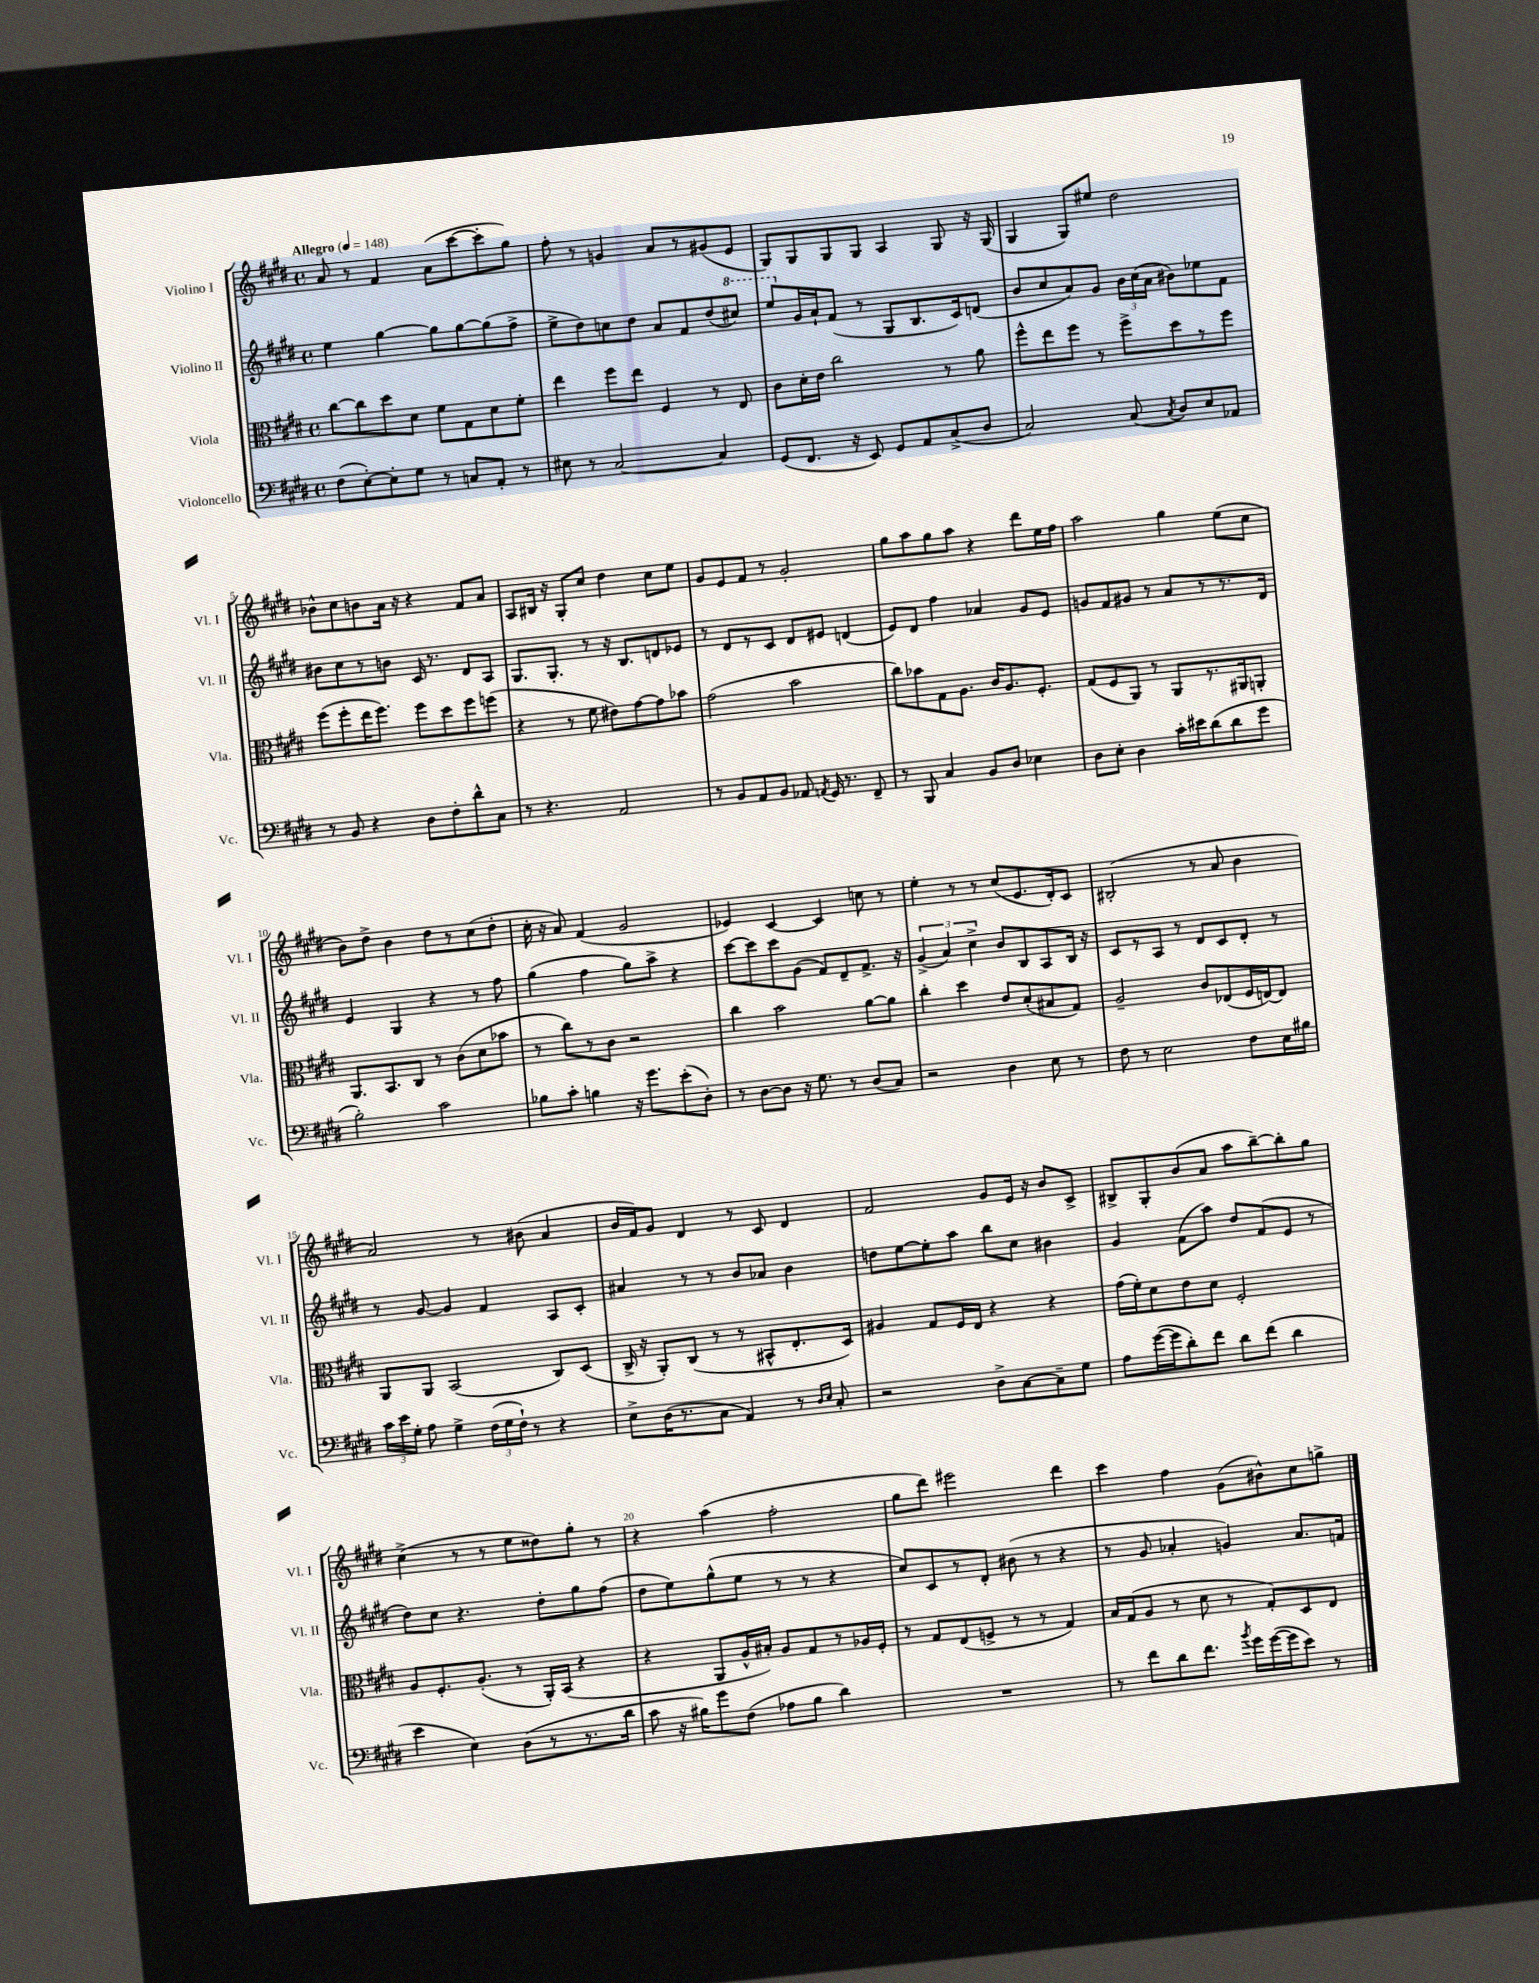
<<
\new StaffGroup <<
\new Staff = "s0" \with { instrumentName = "Violino I" shortInstrumentName = "Vl. I" } {
    \clef treble \key e \major \defaultTimeSignature \time 4/4 \tempo "Allegro" 4 = 148
    \autoBeamOff a'8 r8 fis'4 a'8[( cis'''8~ cis'''8-. gis''8]) |
    fis''8-. r8 g'4 a'8[ r8 gis'8( e'8] |
    gis8[) gis8 gis8 gis8] a4 gis8 r16 gis16( |
    gis4 gis8[) eis''8] dis''2 |
    bes'8[-^ cis''8 b'8 a'16] r16 r4 fis'8[ a'8] |
    a8[ bis16] r16 gis8[-. cis''8] dis''4 cis''8[ e''8] |
    gis'8[ e'8 fis'8] r8 gis'2-. |
    gis''8[ a''8 gis''8 a''8] r4 dis'''8[ e''16 fis''16] |
    a''2 gis''4 e''8[( cis''8] |
    b'8[) dis''8]-> b'4 dis''8[ r8 cis''8( dis''8]-. |
    cis''16-. r16 a'8) fis'4( gis'2 |
    ees'4) cis'4~ cis'4 c''8 r8 |
    e''4-. r8 r8 cis''8[( e'8. dis'16-.) cis'8] |
    bis2-.( r8 a'8 b'4 |
    a'2) r8 bis'8( a'4 |
    b'16[ fis'16) gis'8] dis'4 r8 cis'8 dis'4 |
    fis'2 gis'8[ e'16] r16 b'8[ cis'8]-> |
    bis8[-> gis8-. b'8( a'8] a''8[ b''8~--) b''8-. gis''8] |
    cis''4->( r8 r8 e''8[ disis''8) gis''8]-. r8 |
    r4 a''4( fis''2-. |
    gis''8[ dis'''8]) eis'''2 dis'''4 |
    cis'''4 fis''4 gis'8[( bis'8-^) cis''8 g''8]-> \bar "|." |
}
\new Staff = "s1" \with { instrumentName = "Violino II" shortInstrumentName = "Vl. II" } {
    \clef treble \key e \major \defaultTimeSignature \time 4/4
    \autoBeamOff e''4 gis''4~ gis''8[ gis''8~ gis''8( fis''8]-> |
    e''8[-> dis''8) c''8 dis''8] a'8[ fis'8 dis''8( \ottava #1 cis'''!8]) |
    e'''8[ \ottava #0 gis'16 a'16-! fis'8]( r8 gis8[ b8. cis'16) d'8]( |
    b'8[ cis''8 a'8) gis'8] \tuplet 3/2 { b'16[ cis''16( a'16] } bis'8[) ees''8 fis'8] |
    bis'8[ cis''8 r8 b'8] cis'16 r8. dis'8[ a8] |
    gis8.[ gis8.]-. r8 r16 b8.[ d'8 ees'8] |
    r8 dis'8[ r8 cis'8] dis'8[ eis'8] d'4( |
    e'8[) dis'8] fis''4 aes'4 gis'8[ e'8] |
    g'8[ fis'8 gis'8] r8 a'8[ r8 r8. dis'16] |
    e'4 gis4 r4 r8 fis''8 |
    gis''4( fis''4 gis''8[) a''8]-> r4 |
    cis'''8[~ cis'''8 cis'''8 gis'8]( fis'8[) dis'8-- fis'8.]-> r16 |
    \tuplet 3/2 { gis'4->( a'4) cis''4-> } b'8[ b8 a8 b16] r16 |
    cis'8[ r8 a8] r8 dis'8[ cis'8 dis'8]-. r8 |
    r8 gis'8~ gis'4 fis'4 a8[ cis'8]-. |
    ais'4 r8 r8 b'8[ aes'8] b'4 |
    d''8[ e''8~ e''8-. a''8] b''8[ cis''8] bis'4 |
    gis'4 fis'8[( a''8]) dis''8[ fis'8( e'8] r8 |
    dis''8[) cis''8] r4. dis''8[-. gis''8 fis''8]( |
    dis''8[ e''8) gis''8-^( e''8] r8 r8 r4 |
    cis''8[) cis'8 r8 dis'8]-. bis'8( r8 r4 |
    r8 gis'8 aes'4-. g'4) aes'8.[ f'16] \bar "|." |
}
\new Staff = "s2" \with { instrumentName = "Viola" shortInstrumentName = "Vla." } {
    \clef alto \key e \major \defaultTimeSignature \time 4/4
    \autoBeamOff cis''8[~ cis''8 dis''8 dis'8] fis'8[ gis8 dis'8 fis'8]-. |
    e''4 fis''8[ e''8] fis4 r8 e8 |
    cis'8[ dis'16-. e'16] cis''2 r8 a'8 |
    fis''8[-^ e''8 fis''8] r8 fis''8[-> dis''8 r8 fis''8] |
    fis''8[( fis''8-. e''16 fis''8.]) fis''8[ dis''8 fis''8 f''8]( |
    r4 r8 fis'8 eis'8[) gis'8~ gis'8 bes'8] |
    gis'2( b'2 |
    cis''8[) bes'8 gis8 a8.] cis'16[ a8. fis8.]-. |
    gis8[( fis8 a,8]) r8 a,8[ r8. ais,16 a,8]-. |
    a,8.[ b,8. cis8] r8 cis'8[( dis'8 bes'8] |
    r8 cis''8[) r8 cis'8] r2 |
    cis''4 b'2 a'8[~ a'8] |
    cis''4-. dis''4 e'8[ dis'8-.( bis8 gis8]) |
    a2-- cis'8[ ees8( fis16 e16~) e8] |
    a,8[ a,8] b,2( cis8[) dis8]( |
    cis16-> r16 a,8[-.) cis8]( r8 r8 bis,8[-^ e8.-. dis16]) |
    ais4 gis8[ fis16 e16] r4 r4 |
    gis'16[( fis'16-.) dis'8 e'8 dis'8] fis2-. |
    a8[ fis8.-. a8.]-.( r8 a,16[-.) b,16]( r4 |
    r4 a,8[ a16-^ bis16]-.) a8[ gis8 r8 aes16 fis16]-. |
    r8 gis8[ e8( f8]-> r8 r8 gis4) |
    b16[ gis16( a8] r8 dis'8 r8 gis8[-.) dis8 e8] \bar "|." |
}
\new Staff = "s3" \with { instrumentName = "Violoncello" shortInstrumentName = "Vc." } {
    \clef bass \key e \major \defaultTimeSignature \time 4/4
    \autoBeamOff fis8[( e8~-.) e8-. gis8] r8 c8[ a,8]-. r8 |
    eis8 r8 cis2~ cis4 |
    gis,8[( fis,8.] r16 e,8) gis,8[ a,8 cis8->( dis8] |
    cis2) cis8( \acciaccatura { cis8 } dis8[) e8 aes,8] |
    r8 b,8 r4 dis8[ fis8-. dis'8-^ cis8] |
    r8 r4. a,2 |
    r8 b,8[ a,8 b,8] aes,8 \acciaccatura { a,8 } gis,16 r8. fis,8-- |
    r8 b,,8 cis4 b,8[ dis8] ees4 |
    dis8[ e8]-. dis4 cis'16[-. eis'16 dis'8( dis'8 gis'8] |
    b2-.) cis'2 |
    bes8[ cis'8]-. b4 r16 gis'8.[ e'8-.( dis8]-.) |
    r8 dis8[~ dis8] r16 gis8. r8 dis8[( cis8]) |
    r2 dis4 e8 r8 |
    fis8 r8 e2 fis8[ e16 bis16] |
    \tuplet 3/2 { cis'16[ e'16 gis16]-. } a8 gis4-> \tuplet 3/2 { fis16[( gis16 fis16]-!) } r8 r4 |
    e8[-> dis16( r8. cis8] a,4) r8 \grace { dis16[ e16] } cis8-. |
    r2 dis8[-> cis8~ cis8-- gis8] |
    a8[ gis'16~( gis'16 dis'8-.) fis'8] dis'8[ fis'8]( dis'4 |
    e'4 e4) dis8[( r8 r8. dis'16] |
    cis'8 r16 bis16[) gis'8 fis8]( aes8[ bis8] dis'4) |
    R1 |
    r8 fis'8[ dis'8 fis'8.] \acciaccatura { b'8 } gis'16[ gis'16~( gis'16 e'8]) r8 \bar "|." |
}
>>
>>
\layout { \context { \Score \override BarNumber.break-visibility = ##(#f #t #t) barNumberVisibility = #(every-nth-bar-number-visible 5) } }
